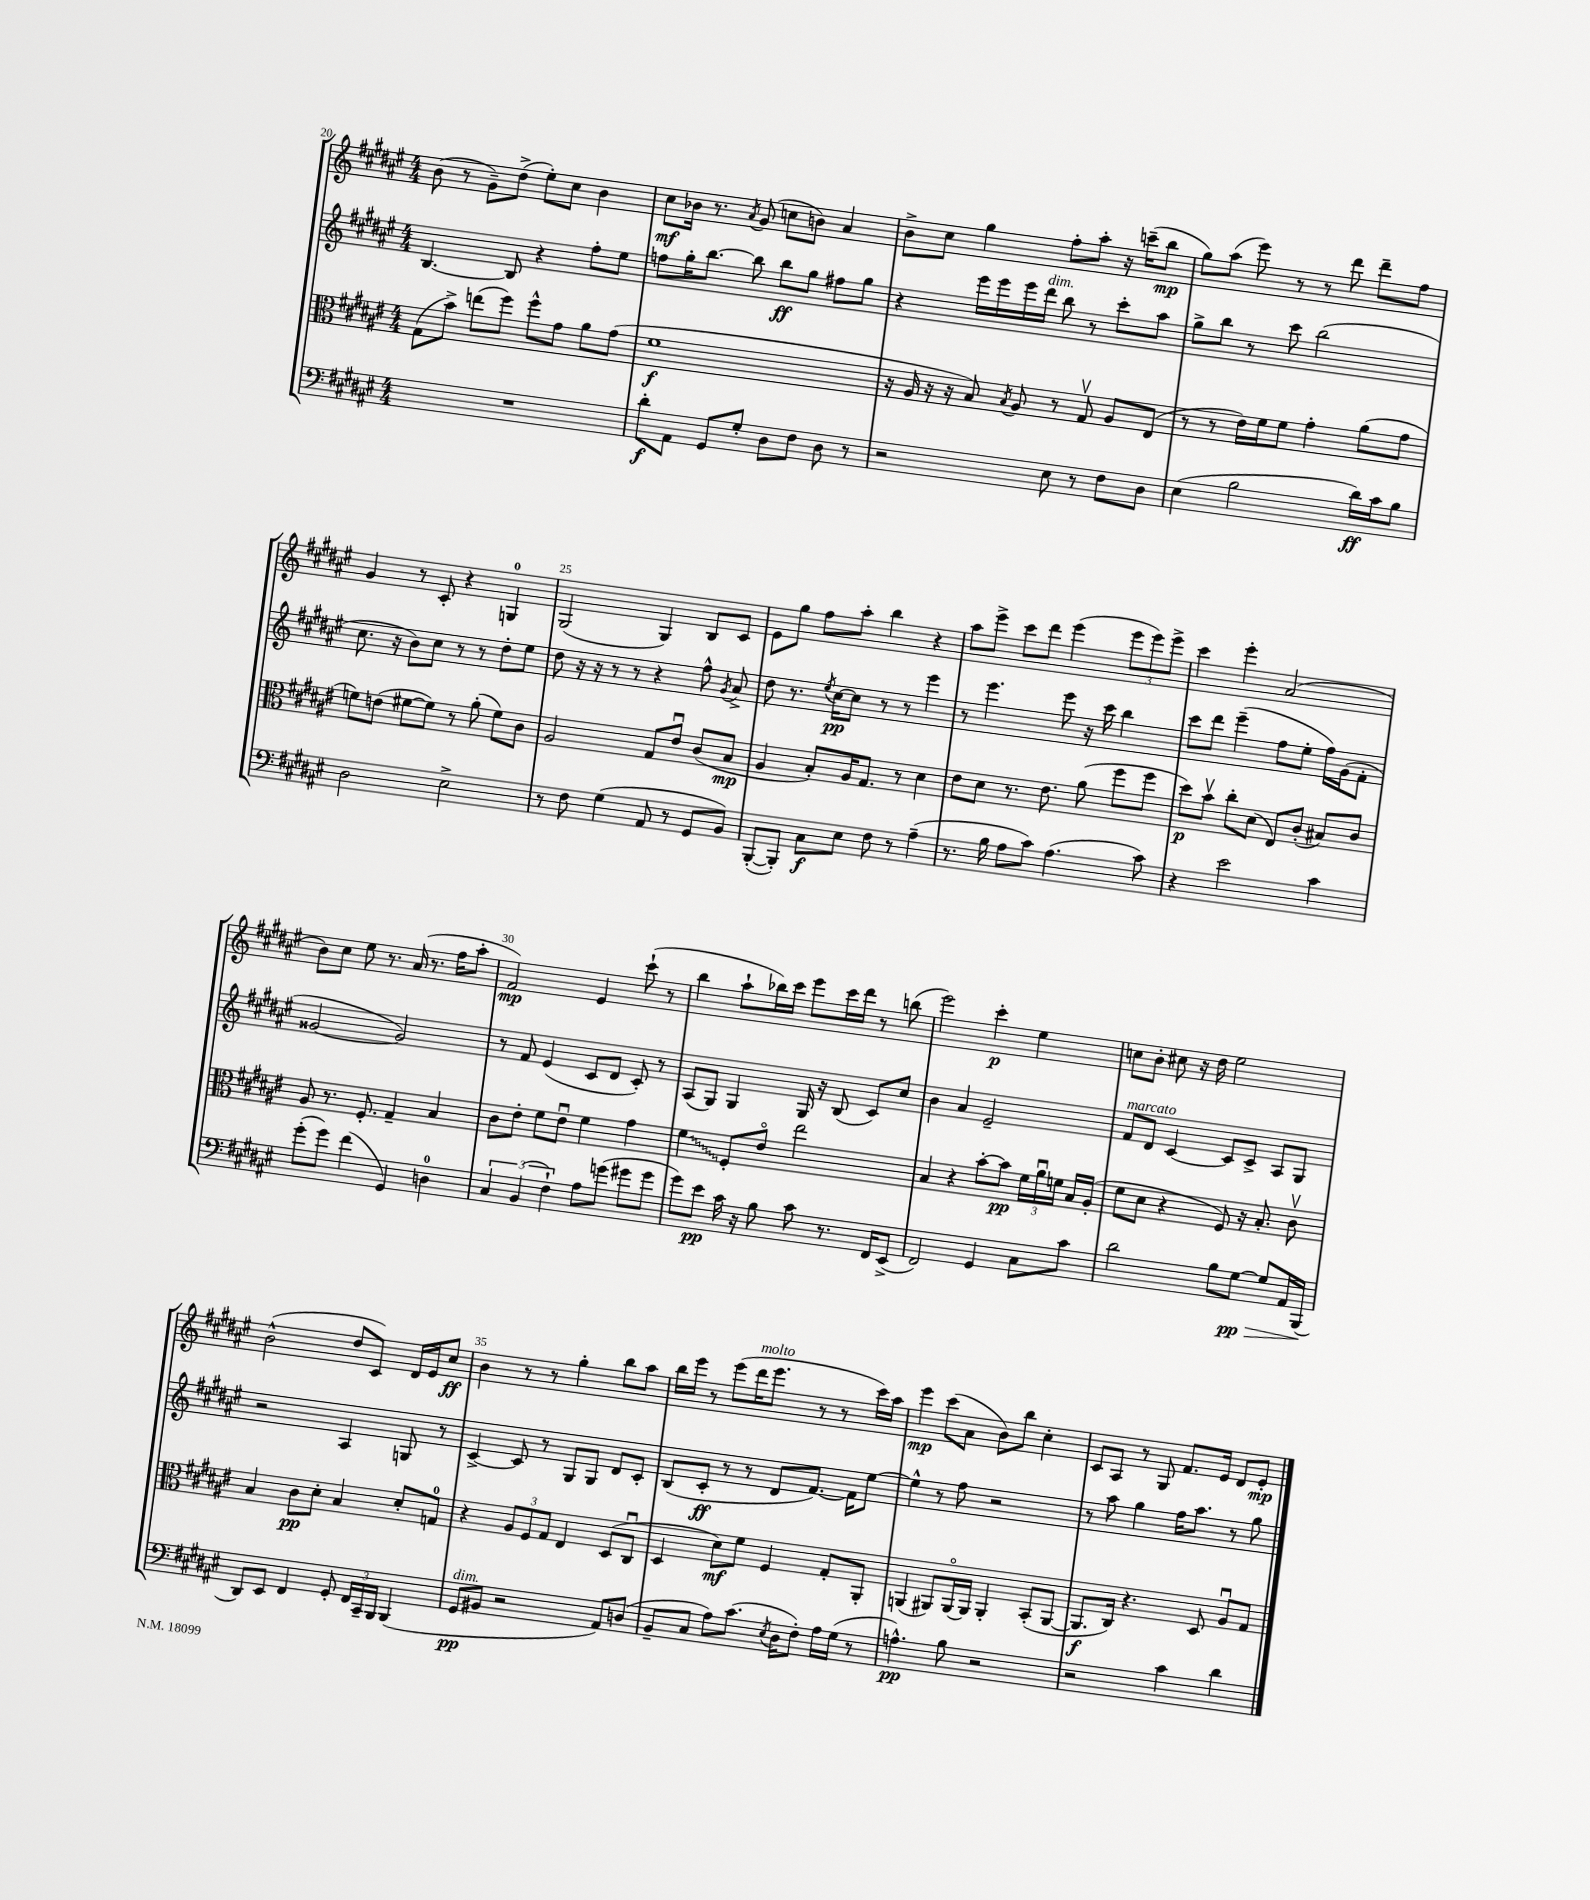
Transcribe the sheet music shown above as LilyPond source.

<<
\new StaffGroup <<
\new Staff = "s0" {
    \clef treble \key fis \major \numericTimeSignature \time 4/4
    \autoBeamOff b'8( r8 gis'8[--) dis''8]->( eis''8[-.) cis''8] b'4 |
    cis''8[\mf bes'16] r8. \acciaccatura { ais'8 } gis'8( c''8[ b'8]) ais'4 |
    b'8[-> cis''8] gis''4 fis''8[-. ais''8]-. r16 c'''16[--( b''8]\mp |
    gis''8[) ais''8]( eis'''8) r8 r8 dis'''8 dis'''8[-- fis''8] |
    gis'4 r8 cis'8-. r4 g4-0 |
    gis2( gis4) b8[ cis'8] |
    eis'8[ gis''8] fis''8[ ais''8]-. b''4 r4 |
    ais''8[ eis'''8]-> cis'''8[ dis'''8] eis'''4( \tuplet 3/2 { eis'''8[ eis'''8) eis'''8]-> } |
    cis'''4 eis'''4-. ais'2( |
    b'8[) cis''8] eis''8 r8. ais'16( r8. fis''16[ ais''8]-. |
    fis'2\mp) eis'4 cis'''8-!( r8 |
    b''4 ais''8[-! bes''16) cis'''16] eis'''8[ cis'''16 dis'''16] r8 b''8( |
    eis'''2) cis'''4-.\p eis''4 |
    c''8[ b'8]-. cis''8 r16 dis''16 eis''2 |
    b'2-^( dis''8[ cis'8]) dis'16[ eis'16 cis''8]\ff |
    b'4 r8 r8 gis''4-. b''8[ ais''8] |
    b''16[ eis'''16] r8 eis'''8[( dis'''16^\markup { \italic "molto" } eis'''8.] r8 r8 cis'''16[) ais''16] |
    eis'''4\mp cis'''8[( ais'8] b'8[) b''8] cis''4-. |
    cis'8[ ais8] r8 gis8 fis'8.[ eis'16] dis'8[ eis'8]-.\mp \bar "|." |
}
\new Staff = "s1" {
    \clef treble \key fis \major \numericTimeSignature \time 4/4
    \autoBeamOff b4.~ b8 r4 fis''8[-. eis''8] |
    f''8[ gis''16-. b''8.]~ b''8 b''8[\ff gis''8] fis''8[ gis''8] |
    r4 eis'''16[ eis'''16 eis'''16 dis'''16]^\markup { \italic "dim." } b''8 r8 cis'''8[-. ais''8] |
    gis''8[-> b''8] r8 cis'''8 b''2( |
    cis''8. r16 b'8[) cis''8] r8 r8 dis''8[-. eis''8] |
    dis''8 r16 r16 r8 r8 r4 fis''8-^ \acciaccatura { gis'8 } ais'8-> |
    dis''8 r8. \acciaccatura { eis''8 } cis''16[~\pp cis''8] r8 r8 eis'''4 |
    r8 eis'''4. eis'''8 r16 cis'''16 b''4 |
    cis'''8[ dis'''8] eis'''4--( fis''8[ eis''8]-. fis''16[) gis'16( fis'8]-. |
    gisis'2~ gisis'2) |
    r8 fis'8 eis'4( cis'8[ dis'8] cis'8-.) r8 |
    ais8[( gis8]) gis4 gis16 r16 b8( cis'8[) cis''8] |
    b'4 ais'4 eis'2-- |
    fis'8[^\markup { \italic "marcato" } dis'8] cis'4~ cis'8[ cis'8]-> ais8[ gis8] |
    r2 ais4 g8 r8 |
    cis'4~-> cis'8 r8 gis8[ gis8] dis'8[ cis'8]-. |
    b8[( cis'8]-.\ff r8 r8 dis'8[ fis'8.]~) fis'16[ eis''8]~ |
    eis''4-^ r8 fis''8 r2 |
    r8 ais''8 gis''4 fis''16[ ais''8.] r8 gis''8 \bar "|." |
}
\new Staff = "s2" {
    \clef alto \key fis \major \numericTimeSignature \time 4/4
    \autoBeamOff gis8[( b'8]->) e''8[( fis''8]) fis''8[-^ gis'8] ais'8[ gis'8]( |
    fis'1\f |
    r16 ais16 r16 r16 b8) \acciaccatura { b8 } ais8 r8 gis8\upbow ais8[ eis8]( |
    r8 r8 eis'16[) fis'16 fis'8] gis'4-. ais'8[( gis'8] |
    f'8[) e'8]( fis'8[~ fis'8]) r8 ais'8-.( fis'8[) cis'8] |
    ais2 gis8[ eis'8]\downbow cis'8[( b8]\mp |
    ais4 b8[-.) ais16 gis8.] r8 dis'4 |
    eis'8[ dis'8] r8. eis'8. ais'8( fis''8[ fis''8] |
    dis''8[\p) b'8]\upbow cis''8[-. dis'8]( eis8[) cis'8]-.( bis8[) cis'8] |
    ais8 r8. fis8.-. gis4-- b4 |
    cis'8[ eis'8]-. fis'8[ eis'8]\downbow fis'4 gis'4 |
    \once \override Glissando.style = #'zigzag fis'4\glissando fis8[-. eis'8]\flageolet eis''2 |
    b4 r4 b'8[~-. b'8]\pp \tuplet 3/2 { fis'16[ ais'16\downbow f'16] } b16[ ais16]-.( |
    fis'8[ dis'8] r4 fis8) r16 b8.-. cis'8\upbow |
    b4 cis'8[\pp dis'8]-. b4 dis'8[-. g8]-0 |
    r4 \tuplet 3/2 { ais8[ fis8 gis8] } eis4 dis8[( cis8]\downbow |
    dis4 dis'8[\mf) fis'8] fis4 gis8[-. ais,8]-. |
    a,4( ais,8[) ais,16~\flageolet ais,16] ais,4-. b,8[-.( ais,8]~ |
    ais,8.[\f cis16]) r4. dis8 ais8[\downbow gis8] \bar "|." |
}
\new Staff = "s3" {
    \clef bass \key fis \major \numericTimeSignature \time 4/4
    \autoBeamOff R1 |
    dis'8[-.\f ais,8] gis,8[ gis8]-. dis8[ fis8] dis8 r8 |
    r2 eis8 r8 fis8[ dis8] |
    eis4( b2 dis'16[\ff) cis'16 b8] |
    dis2 eis2-> |
    r8 fis8 gis4( ais,8 r8 gis,8[ b,8]) |
    b,,8[~-.( b,,8]-.) cis8[\f eis8] fis8 r8 ais4--( |
    r8. b16 ais8[ cis'8]) ais4.( cis'8) |
    r4 eis'2 cis'4 |
    gis'8[-.( gis'8]) fis'4( gis,4) d4-0 |
    \tuplet 3/2 { cis4 b,4( fis4-!) } ais8[ g'8]( gis'8[ gis'8] |
    gis'8[) eis'8]\pp cis'16 r16 b8 cis'8 r8. fis,16[ eis,8]->( |
    fis,2) gis,4 cis8[ cis'8] |
    dis'2 b8[ gis8]~\pp\> gis8[ ais,16 b,,16]\!( |
    dis,8[) eis,8] fis,4 gis,8-. \tuplet 3/2 { fis,16[ cis,16-- b,,16] } b,,4( |
    gis,8[\pp^\markup { \italic "dim." } bis,8] r2 ais,8[) d8]( |
    b,8[-- cis8] ais8[) cis'8.]( \acciaccatura { eis8 } dis16[ fis8]-.) ais16[ gis16]( r8 |
    a4.-^\pp) b8 r2 |
    r2 cis'4 dis'4 \bar "|." |
}
>>
>>
\layout { \context { \Score currentBarNumber = #20 \override BarNumber.break-visibility = ##(#f #t #t) barNumberVisibility = #(every-nth-bar-number-visible 5) } }
